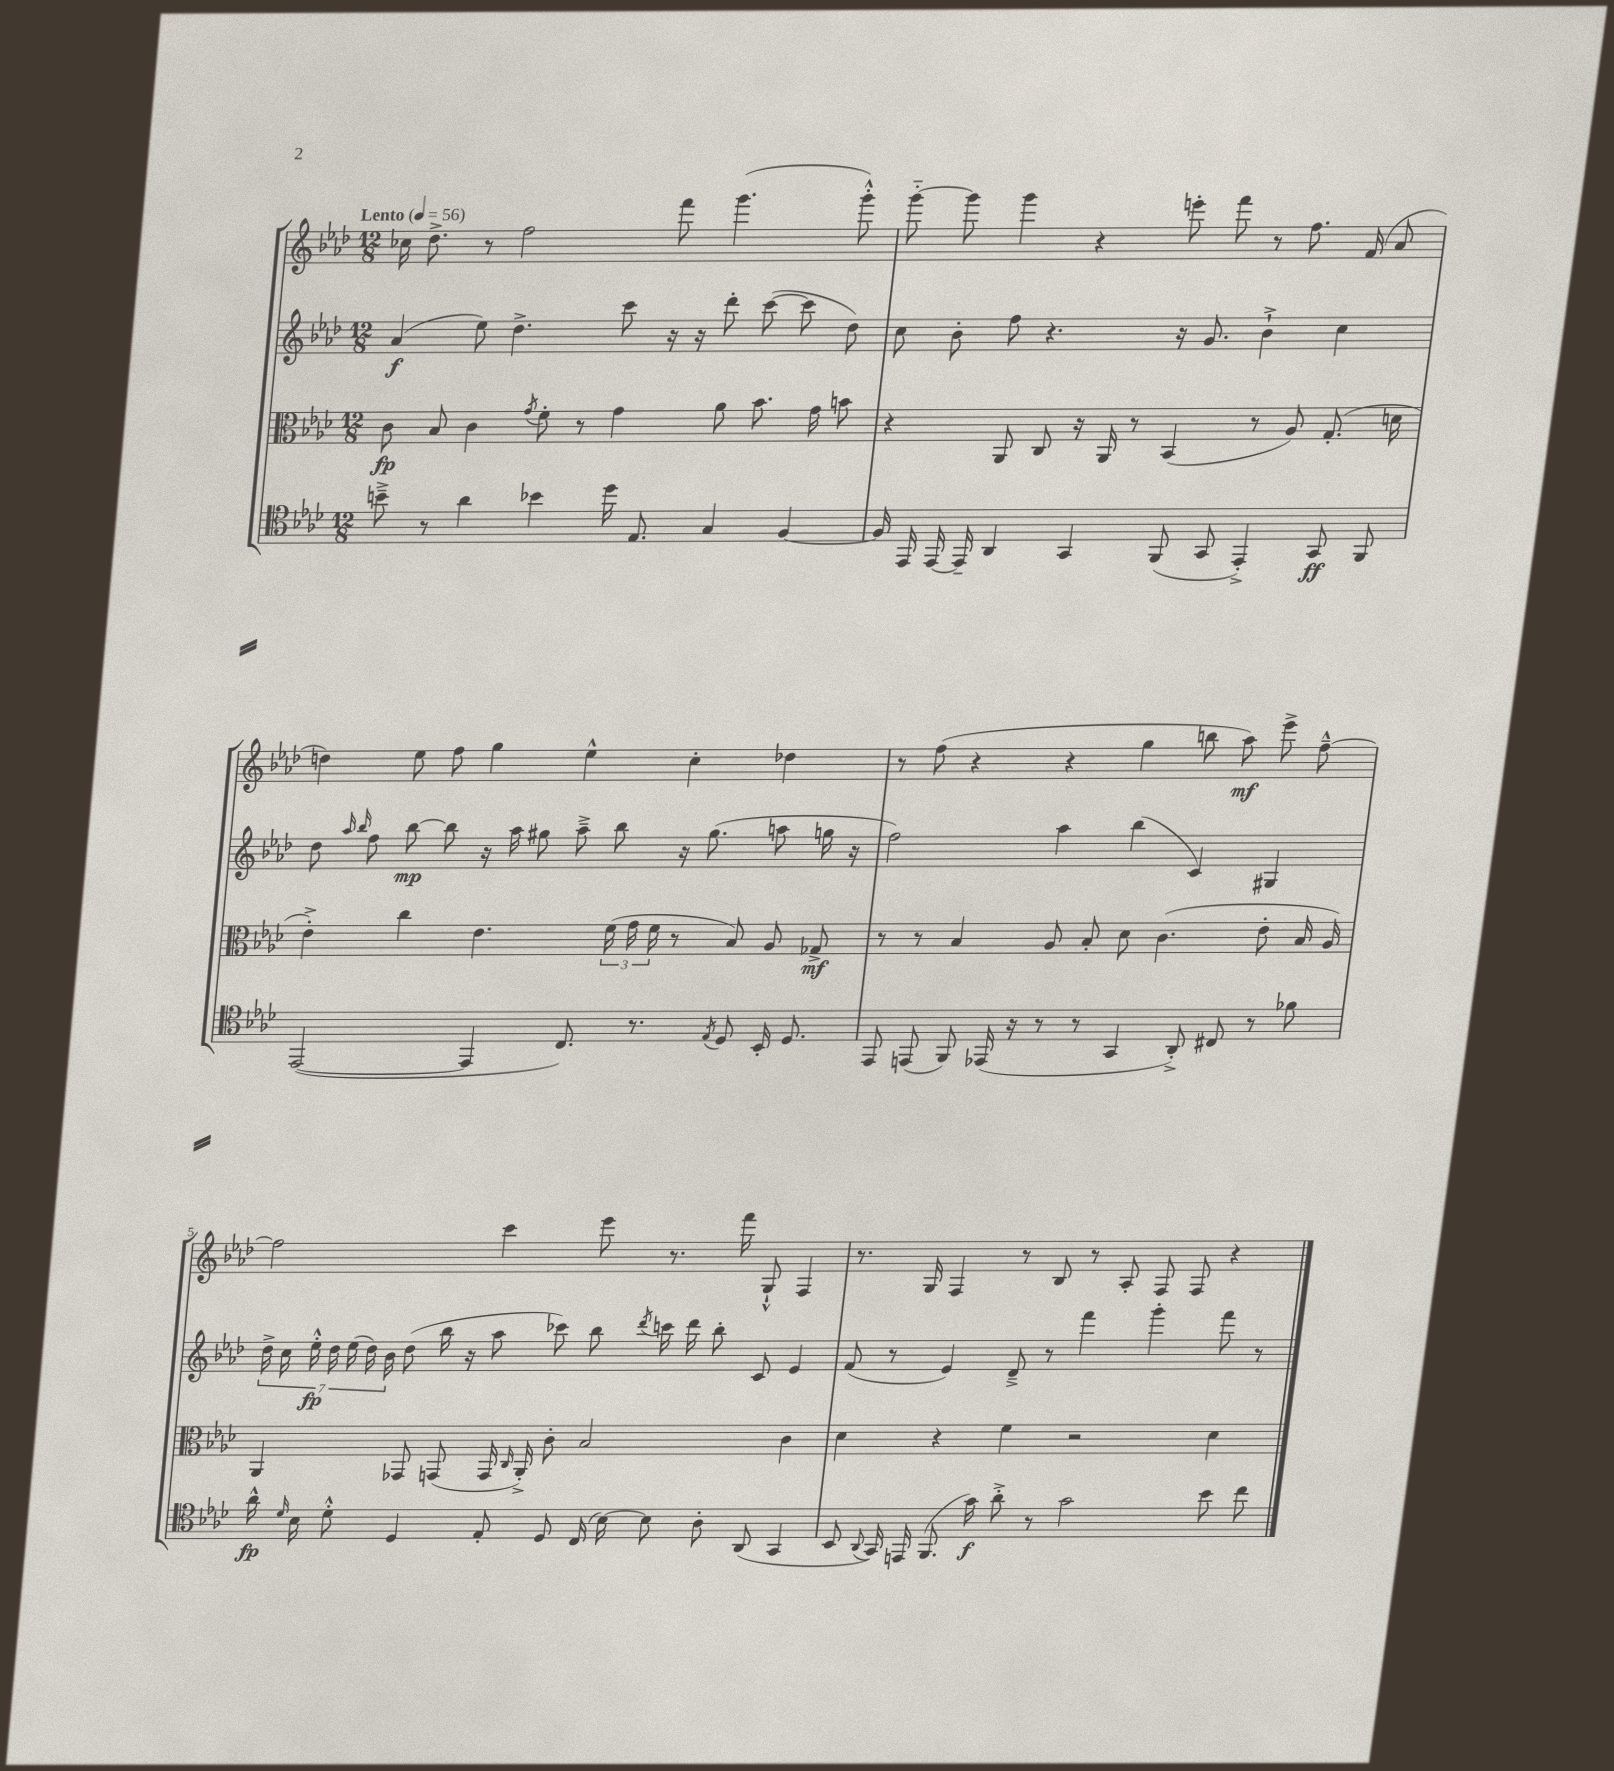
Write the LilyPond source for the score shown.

<<
\new StaffGroup <<
\new Staff = "s0" {
    \clef treble \key aes \major \numericTimeSignature \time 12/8 \tempo "Lento" 4 = 56
    \autoBeamOff ces''16 des''8.-> r8 f''2 f'''8 g'''4.( g'''8-.-^) |
    g'''8~-_ g'''8 g'''4 r4 e'''8-. f'''8 r8 f''8. f'16( aes'8 |
    d''4) ees''8 f''8 g''4 ees''4-^ c''4-. des''4 |
    r8 f''8( r4 r4 g''4 b''8 aes''8\mf) ees'''8-> f''8~---^ |
    f''2 c'''4 ees'''8 r8. f'''16 g8-!-^ f4 |
    r8. g16 f4 r8 bes8 r8 aes8-. f8 f8 r4 \bar "|." |
}
\new Staff = "s1" {
    \clef treble \key aes \major \numericTimeSignature \time 12/8
    \autoBeamOff aes'4\f( ees''8) des''4.-> c'''8 r16 r16 des'''8-. c'''8~( c'''8 des''8) |
    c''8 bes'8-. f''8 r4. r16 g'8. bes'4-!-> c''4 |
    des''8 \grace { aes''16 bes''16 } f''8 bes''8~\mp bes''8 r16 aes''16 gis''8 aes''8---> bes''8 r16 gis''8.( a''8 g''16 r16 |
    f''2) aes''4 bes''4( c'4) gis4 |
    \tuplet 7/4 { des''16-> c''16 ees''16-.-^\fp des''16 ees''16( des''16) bes'16 } des''8( bes''16 r16 aes''8 ces'''8) bes''8 \acciaccatura { des'''8 } c'''16 des'''16 bes''8-. c'8 ees'4 |
    f'8( r8 ees'4) des'8---> r8 f'''4 g'''4-. f'''8 r8 \bar "|." |
}
\new Staff = "s2" {
    \clef alto \key aes \major \numericTimeSignature \time 12/8
    \autoBeamOff c'8\fp bes8 c'4 \acciaccatura { g'8 } f'8-. r8 g'4 aes'8 bes'8. g'16 b'8 |
    r4 aes,8 c8 r16 aes,16 r8 bes,4( r8 aes8) g8.-.( d'16 |
    ees'4-.->) c''4 ees'4. \tuplet 3/2 { f'16( g'16 f'16 } r8 bes8) aes8 ges8->\mf |
    r8 r8 bes4 aes8 bes8-. des'8 c'4.( ees'8-. bes16 aes16) |
    aes,4 ges,8 g,8( g,16 \grace { c16 } aes,16-.->) c'8-. bes2 c'4 |
    des'4 r4 f'4 r2 des'4 \bar "|." |
}
\new Staff = "s3" {
    \clef tenor \key aes \major \numericTimeSignature \time 12/8
    \autoBeamOff b'8---> r8 aes'4 bes'4 des''16 ees8. g4 f4~ |
    f16 ees,16 ees,16~ ees,16-- aes,4 g,4 f,8( g,8 ees,4-.->) g,8\ff f,8 |
    ees,2~( ees,4 c8.) r8. \acciaccatura { ees8 } des8 bes,16-. des8. |
    ees,8 e,8( f,8) ees,16( r16 r8 r8 g,4 aes,8-.->) cis8 r8 fes'8 |
    aes'16-^\fp \grace { des'16 } bes16 des'8-.-^ des4 ees8-. des8 c16( bes16~) bes8 aes8-. aes,8( g,4 |
    bes,8 \appoggiatura { aes,8 } g,16) e,16 f,8.( g'16\f) aes'8-.-> r8 g'2 bes'8 c''8 \bar "|." |
}
>>
>>
\layout { \context { \Score \override BarNumber.break-visibility = ##(#f #t #t) barNumberVisibility = #(every-nth-bar-number-visible 5) } }
